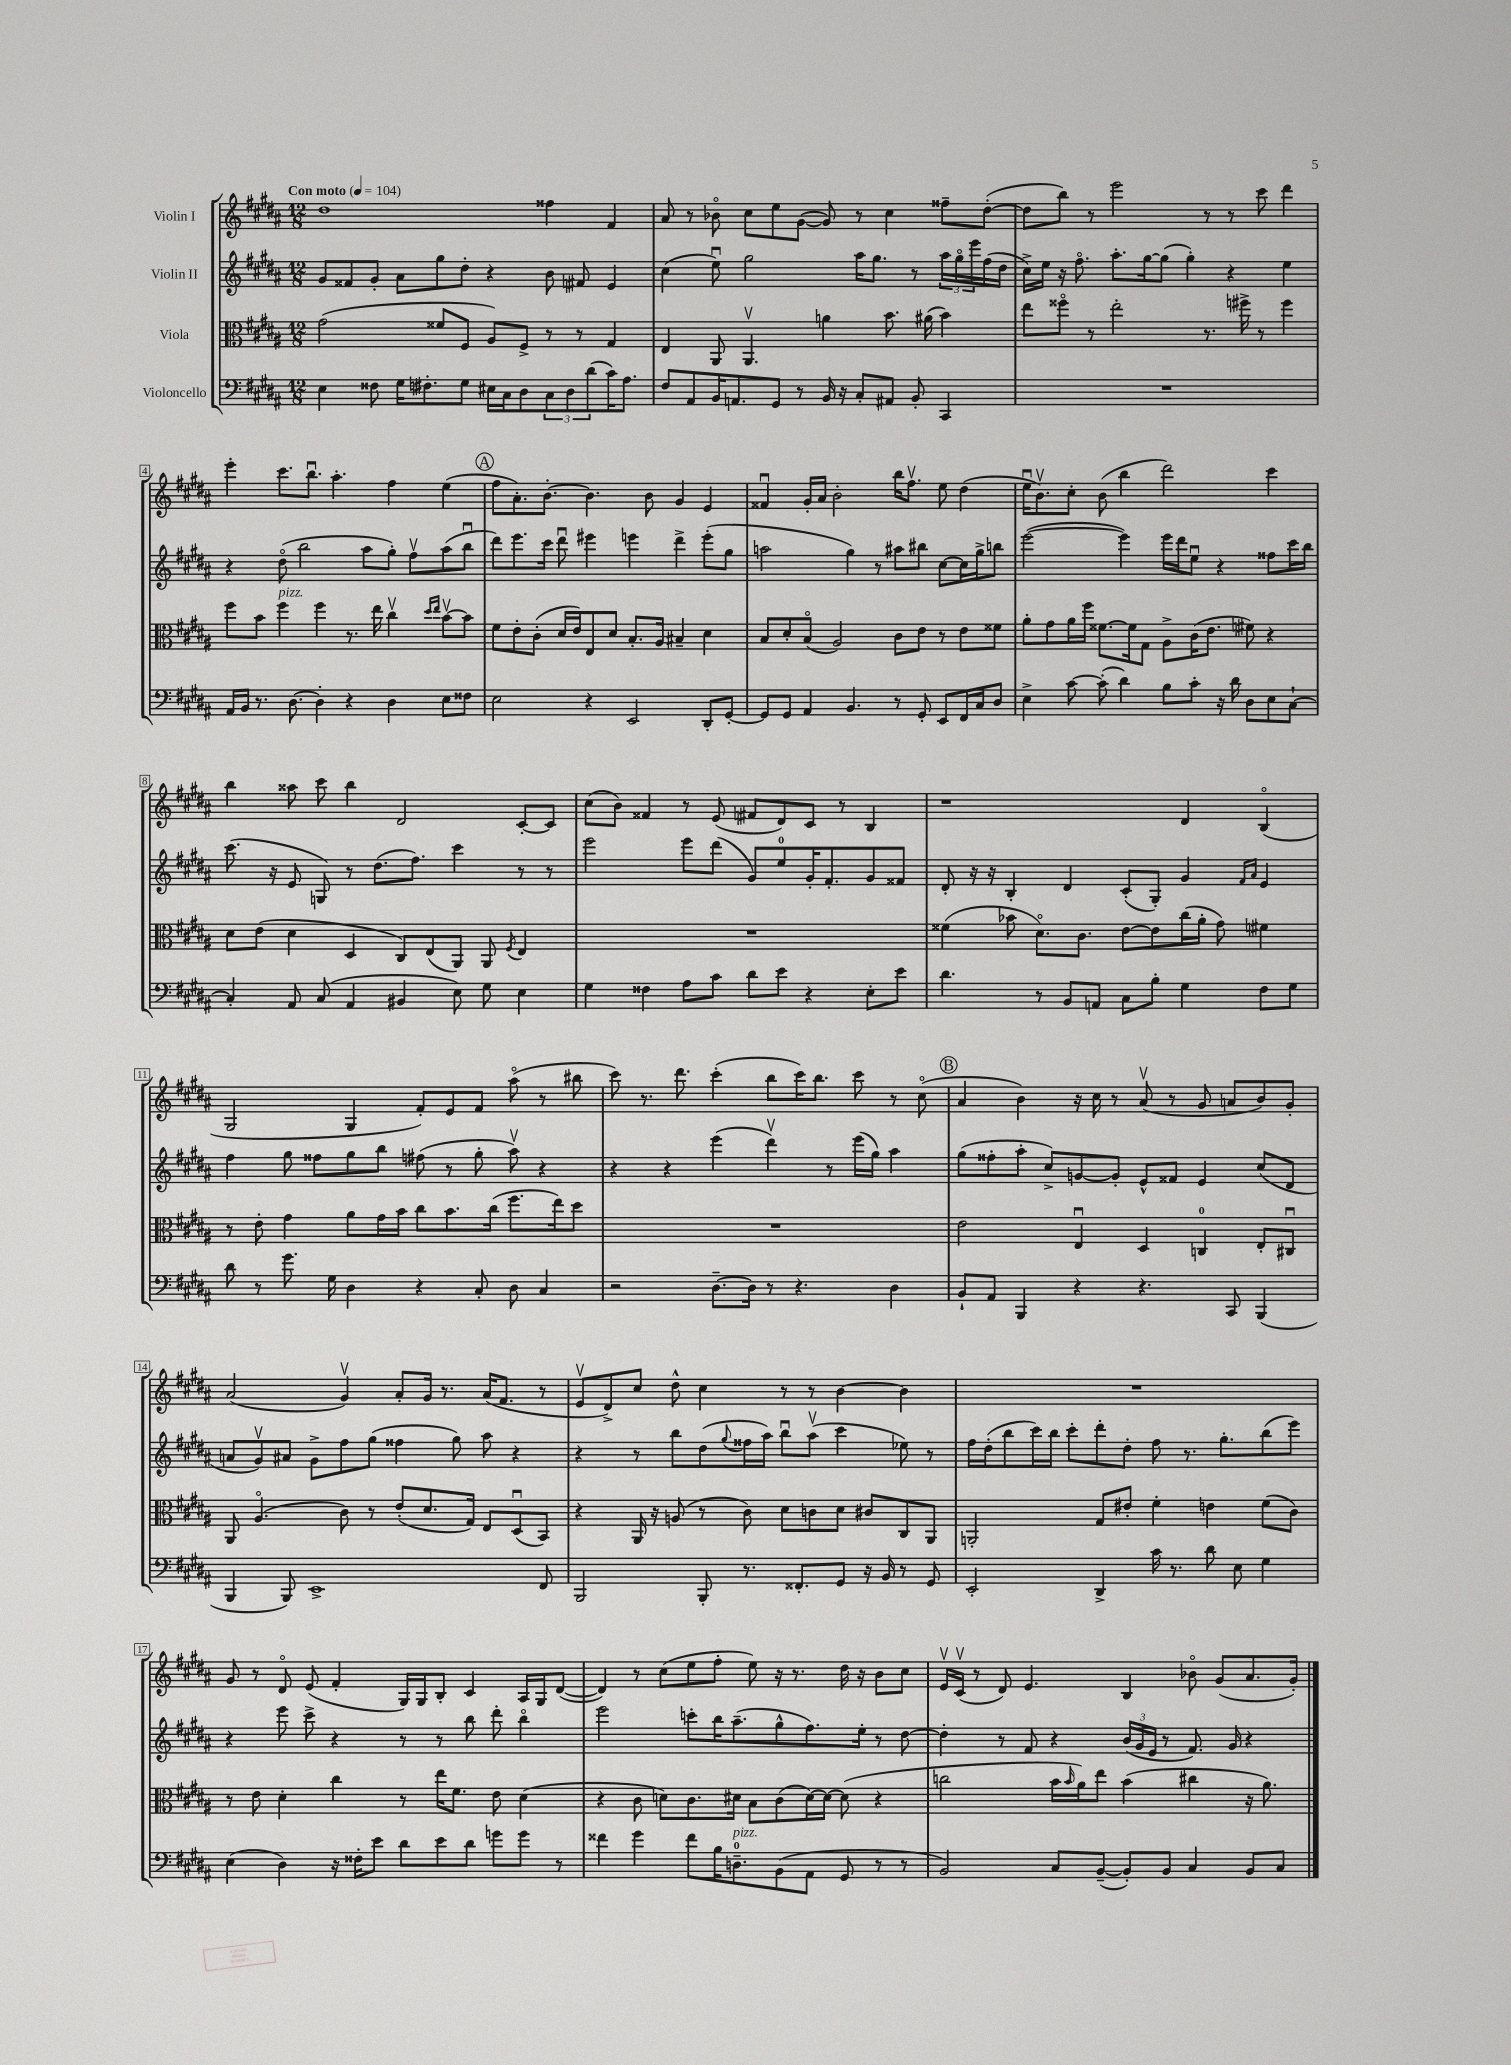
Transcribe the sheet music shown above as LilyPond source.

<<
\new StaffGroup <<
\new Staff = "s0" \with { instrumentName = "Violin I" } {
    \clef treble \key b \major \numericTimeSignature \time 12/8 \tempo "Con moto" 4 = 104
    dis''1 fisis''4 fis'4 |
    ais'8 r8 bes'8\flageolet cis''8 e''8 gis'8~( gis'8) r8 cis''4 fisis''8-- dis''8~-.( |
    dis''8 b''8) r8 e'''2 r8 r8 cis'''8 dis'''4 |
    e'''4-. cis'''8. b''8.\downbow ais''4.-. fis''4 e''4( |
    \mark \markup { \circle "A" } fis''8 ais'8.-.) b'8.~-. b'4. b'8 gis'4 e'4 |
    fisis'4\downbow gis'16-. ais'16 b'2-. b''16 fis''8.\upbow e''8 dis''4( |
    e''16\downbow b'8.\upbow) cis''8-. b'8( b''4 dis'''2) cis'''4 |
    b''4 aisis''8 cis'''8 b''4 dis'2 cis'8~-. cis'8 |
    cis''8( b'8) fisis'4 r8 e'8( fis'8 dis'8) cis'8 r8 b4 |
    r1 dis'4 b4\flageolet( |
    gis2 gis4 fis'8-.) e'8 fis'8 ais''8\flageolet( r8 bis''8 |
    cis'''8) r8. dis'''8. cis'''4-.( b''8 cis'''16) b''8. cis'''8 r8 cis''8\flageolet( |
    \mark \markup { \circle "B" } ais'4 b'4) r16 cis''16 r8 ais'8\upbow( r8 gis'8 a'8 b'8) gis'8-. |
    ais'2( gis'4\upbow) ais'8-. gis'16 r8. ais'16( fis'8. r8 |
    e'8\upbow dis'8->) cis''8 dis''8-^ cis''4 r8 r8 b'4~ b'4 |
    R1. |
    gis'8 r8 dis'8\flageolet e'8( fis'4-. gis16) gis16 b8-. cis'4 ais16 gis16 dis'8~( |
    dis'4) r8 cis''8( e''8 fis''8-. e''8) r16 r8. dis''16 r16 b'8 cis''8 |
    e'16\upbow cis'16\upbow( r8 dis'8) e'4. b4 bes'8\flageolet gis'8( ais'8. gis'16-.) \bar "|." |
}
\new Staff = "s1" \with { instrumentName = "Violin II" } {
    \clef treble \key b \major \numericTimeSignature \time 12/8
    gis'8 fisis'8 gis'8-. ais'8 gis''8 dis''8-. r4 b'8 fis'8 e'4 |
    cis''4( e''8\downbow) gis''2 ais''16 gis''8. r8 \tuplet 3/2 { ais''16 gis''16\flageolet e'''16 } fis''16( dis''16 |
    cis''16->) e''16 r16 fis''8.\flageolet ais''8.-. gis''16~ gis''8( gis''4-.) r4 e''4 |
    r4 dis''8\flageolet( b''2 ais''8 gis''8-.) fis''8\upbow ais''8( b''8\downbow |
    \mark \markup { \circle "A" } dis'''8) e'''8. cis'''16 dis'''8\downbow eis'''4 e'''4 dis'''4-> e'''8-.( gis''8 |
    a''2 gis''4) r8 ais''8 bis''8 cis''8~ cis''16 gis''16-> b''8 |
    e'''2~( e'''4) e'''16 dis'''16 e''8\downbow r4 fisis''8 cis'''16 b''16 |
    cis'''8.( r16 e'8 g8) r8 dis''8.( fis''8.) cis'''4 r8 r8 |
    e'''2 e'''8 dis'''8( gis'8) e''8-0 gis'16-. fis'8.-. gis'8 fisis'8 |
    dis'8-. r16 r16 b4-. dis'4 cis'8-.( gis8-.) gis'4 \grace { fis'16 ais'16 } e'4 |
    fis''4 gis''8 fisis''8 gis''8 b''8 fis''8( r8 gis''8-. ais''8\upbow) r4 |
    r4 r4 e'''4( dis'''4\upbow) r8 e'''16( gis''16) ais''4 |
    \mark \markup { \circle "B" } gis''8( fisis''8-. ais''8-. cis''8->) g'8~ g'8-. e'8-^ fisis'8 e'4 cis''8( dis'8 |
    a'8 gis'8\upbow) ais'8 gis'8-> fis''8 gis''8( fisis''4 gis''8) ais''8 r4 |
    r4 r8 b''8 dis''8( \appoggiatura { gis''8 } fisis''16 ais''16) b''8\downbow ais''8\upbow( cis'''4 ees''8) r8 |
    fis''16 dis''16-.( b''8 cis'''16) b''16 cis'''8-. dis'''8-. dis''8-. fis''8 r8. gis''8.-. b''8( e'''8) |
    r4 e'''8 cis'''8-> r4 r8 r8 b''8 dis'''8-. b''4\flageolet |
    e'''2 c'''8-. b''16 ais''8.--( gis''8-^ fis''8.) e''16-. r8 dis''8~ |
    dis''4-. r8 fis'8 r4 \tuplet 3/2 { b'16( gis'16 e'16 } r8 fis'8.) gis'16 r4 \bar "|." |
}
\new Staff = "s2" \with { instrumentName = "Viola" } {
    \clef alto \key b \major \numericTimeSignature \time 12/8
    gis'2( fisis'8 fis8 ais8) fis8-> r8 r8 gis4 |
    e4 ais,8 ais,4.\upbow a'4 b'8. ais'16( b'4) |
    e''8 fisis''8\flageolet r8 e''2-. r8. fis''16-> r8 fis''4 |
    fis''8 b'8 fis''4^\markup { \italic "pizz." } fis''4 r8. e''16 cis''4\upbow \grace { dis''16 e''16 } b'8~\upbow b'8 |
    \mark \markup { \circle "A" } fis'8 e'8-. cis'8-.( dis'16 e'16) e8 dis'8 b8.-. ais16 bis4-- dis'4 |
    b8 dis'8-. b8\flageolet( ais2) cis'8 e'8 r8 e'8 fisis'8 |
    ais'8-. gis'8 ais'16 fis''16 fisis'8.~ fisis'16 gis8 ais8-> cis'16( e'8. fis'8) r4 |
    dis'8 e'8( dis'4 dis4 cis8) e8( ais,8) ais,8 \acciaccatura { fis8 } e4 |
    R1. |
    fisis'4( bes'8 dis'8.\flageolet) cis'8. e'8~ e'8 cis''16( ais'16-. gis'8) fis'4 |
    r8 e'8-. gis'4 ais'8 gis'16 b'16 cis''8 b'8. cis''16( fis''8. e''16) dis''8 |
    R1. |
    \mark \markup { \circle "B" } e'2 e4\downbow dis4 c4-0 e8-. cis8\downbow |
    ais,8 ais4.\flageolet( cis'8) r8 e'8-.( dis'8. gis16) e8 dis8\downbow( b,8) |
    r4 ais,16 r16 a8( r8 cis'8) dis'8 c'8 dis'8 cis'8 cis8 ais,8 |
    a,2-. gis8 eis'8-. fis'4-. e'4 fis'8( cis'8) |
    r8 e'8 dis'4-. cis''4 r8 e''16 fis'8. e'8 dis'4( |
    r4 cis'8 d'8) cis'8. dis'16 b8 cis'8( dis'16~) dis'16~ dis'8( r4 |
    c''2 b'16 \grace { b'16 } ais'16) e''8 b'4( cis''4 r16 ais'8.) \bar "|." |
}
\new Staff = "s3" \with { instrumentName = "Violoncello" } {
    \clef bass \key b \major \numericTimeSignature \time 12/8
    e4 fisis8 gis16 fis8.-. gis8 eis16 cis16 dis8 \tuplet 3/2 { cis8 dis8 dis'8( } cis'16) ais8. |
    fis8 ais,8 b,16 a,8. gis,8 r8 b,16 r16 cis8-. ais,8 b,8-. cis,4 |
    R1. |
    ais,16 b,16 r8. dis8.~ dis4-. r4 dis4 e8 fisis8 |
    \mark \markup { \circle "A" } e2 r4 e,2 dis,8-. gis,8~-. |
    gis,8 gis,8 ais,4 b,4. r8 gis,8-. e,8 fis,16 cis16 dis8 |
    e4-> cis'8~ cis'8-.( dis'4) b8 cis'8-. r16 dis'16 dis8 e8 cis8~-! |
    cis4-. ais,8 cis8( ais,4 bis,4 e8) gis8 e4 |
    gis4 fisis4 ais8 cis'8 dis'8 e'8 r4 e8-. e'8 |
    dis'4. r8 b,8 a,8 cis8 b8-. gis4 fis8 gis8 |
    dis'8 r8 gis'8. gis16 dis4 r4 cis8-. dis8 cis4 |
    r2 dis8.~-- dis16 r8 r4. dis4 |
    \mark \markup { \circle "B" } b,8-! ais,8 b,,4 r4 r4. cis,8 b,,4( |
    b,,4 b,,8) e,1-> fis,8 |
    b,,2 b,,8-. r8. fisis,8.-. gis,8 r16 b,16 r8 gis,8 |
    e,2-. dis,4-> cis'16 r8. dis'8 e8 gis4 |
    e4( dis4) r16 fisis16-. e'8 dis'8 e'8 dis'8 g'8 g'8 r8 |
    fisis'4 gis'4 fisis'8 b16 d8.-0--^\markup { \italic "pizz." } b,8( ais,8 gis,8 r8 r8 |
    b,2) cis8 b,8~--( b,8-.) b,8 cis4 b,8 cis8 \bar "|." |
}
>>
>>
\layout { \context { \Score \override BarNumber.stencil = #(make-stencil-boxer 0.1 0.3 ly:text-interface::print) } }
